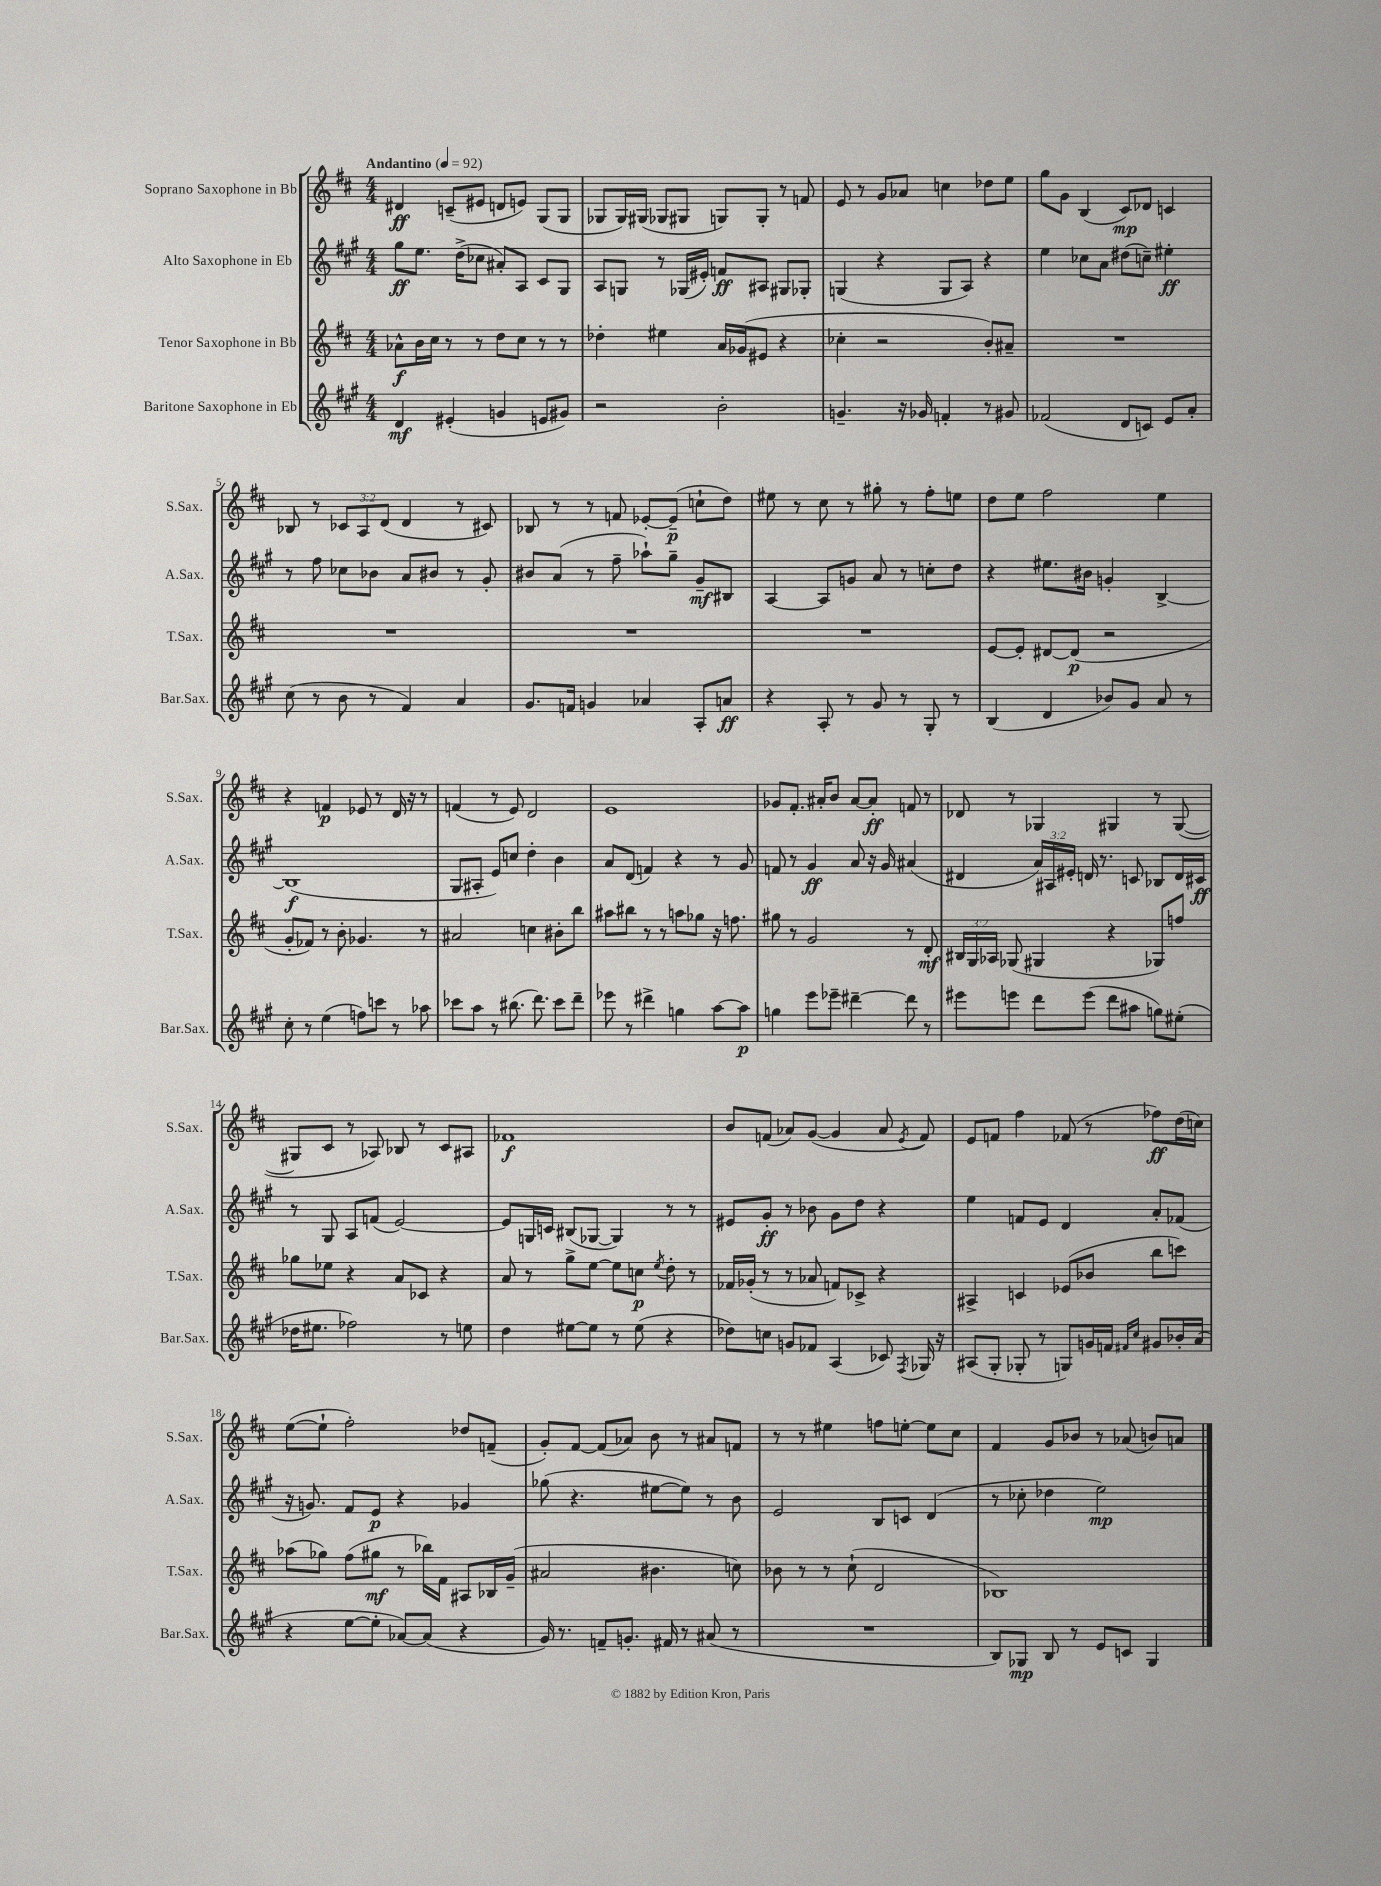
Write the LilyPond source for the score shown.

<<
\new StaffGroup <<
\new Staff = "s0" \with { instrumentName = "Soprano Saxophone in Bb" shortInstrumentName = "S.Sax." } {
    \clef treble \key d \major \numericTimeSignature \time 4/4 \override Staff.TupletNumber.text = #tuplet-number::calc-fraction-text \tempo "Andantino" 4 = 92
    \autoBeamOff dis'4\ff c'8[--( eis'8] d'8[ e'8]) g8[( g8] |
    ges8[ ges16) gis16]( ges8[ gis8] g8[) g8]-. r8 f'8 |
    e'8 r8 g'8[ aes'8] c''4 des''8[ e''8] |
    g''8[ g'8] b4( cis'8[\mp) des'8] c'4 |
    bes8 r8 \tuplet 3/2 { ces'8[ a8 d'8]( } d'4 r8 cis'8) |
    bes8 r8 r8 f'8 ees'8[~-. ees'8]--\p( c''8[-! d''8]) |
    eis''8 r8 cis''8 r8 gis''8-. r8 fis''8[-. e''8] |
    d''8[ e''8] fis''2 e''4 |
    r4 f'4\p ees'8 r8 d'16 r16 r8 |
    f'4( r8 e'8) d'2 |
    e'1 |
    ges'8[ fis'8.]-. ais'16[-. b'8] ais'8[~ ais'8]-.\ff f'8 r8 |
    des'8 r8 ges4 gis4 r8 gis8~( |
    gis8[ cis'8] r8 aes8) bes8 r8 cis'8[ ais8] |
    fes'1\f |
    b'8[ f'8]( aes'8[) g'8]~( g'4 aes'8 \acciaccatura { e'8 } f'8) |
    e'8[ f'8] fis''4 fes'8( r8 fes''8[\ff) d''16( c''16]) |
    e''8[~( e''8]-! fis''2-.) des''8[ f'8]--( |
    g'8[-.) fis'8]~ fis'8[( aes'8]) b'8 r8 ais'8[ f'8] |
    r8 r8 eis''4 f''8[ e''8]~-. e''8[ cis''8] |
    fis'4 g'8[ bes'8] r8 aes'8( b'8[) a'8] \bar "|." |
}
\new Staff = "s1" \with { instrumentName = "Alto Saxophone in Eb" shortInstrumentName = "A.Sax." } {
    \clef treble \key a \major \numericTimeSignature \time 4/4 \override Staff.TupletNumber.text = #tuplet-number::calc-fraction-text
    \autoBeamOff gis''8[\ff e''8.] d''16[->( ces''8] ais'8[-.) a8] cis'8[ gis8] |
    a8[ g8] r8 ges16[( eis'16]-.) f'8[\ff ais8] gis8[ ges8]-. |
    g4( r4 g8[ a8]) r4 |
    e''4 ces''8[ a'8] dis''8[( c''8]--) eis''4-.\ff |
    r8 fis''8 ces''8[ bes'8] a'8[ bis'8] r8 gis'8-. |
    bis'8[ a'8]( r8 fis''8-- aes''8[-!) gis''8]-- gis'8[--\mf bis8] |
    a4~ a8[ g'8] a'8 r8 c''8[-. d''8] |
    r4 eis''8.[ bis'16] g'4-. b4~-> |
    b1\f( |
    gis8[ ais8]-. e'8[) c''8] d''4-. b'4 |
    a'8[ d'8]( f'4) r4 r8 gis'8 |
    f'8 r8 gis'4\ff a'8 r16 gis'16 ais'4( |
    dis'4 \tuplet 3/2 { a'16[) ais16 eis'16]-. } d'16 r8. c'8 bes8[ d'16 cis'16]\ff |
    r8 gis8 a8[ f'8]( e'2~) |
    e'8[ g16 c'16] bis8[( ges8]~ ges4) r8 r8 |
    eis'8[ gis'8]-.\ff r8 bes'8 gis'8[ d''8] r4 |
    e''4 f'8[ e'8] d'4 a'8[-. fes'8]( |
    r16 g'8.) fis'8[ e'8]\p r4 ges'4 |
    ges''8( r4. eis''8[~ eis''8]) r8 b'8 |
    e'2 b8[ c'8] d'4( |
    r8 ces''8-. des''4 e''2\mp) \bar "|." |
}
\new Staff = "s2" \with { instrumentName = "Tenor Saxophone in Bb" shortInstrumentName = "T.Sax." } {
    \clef treble \key d \major \numericTimeSignature \time 4/4 \override Staff.TupletNumber.text = #tuplet-number::calc-fraction-text
    \autoBeamOff aes'8[-^\f b'16 cis''16] r8 r8 d''8[ cis''8] r8 r8 |
    des''4-. eis''4 a'16[ ges'16( eis'8] r4 |
    ces''4-. r2 b'8[-.) ais'8]-- |
    R1 |
    R1 |
    R1 |
    R1 |
    e'8[~ e'8]-. dis'8[~ dis'8]\p( r2 |
    g'8[-. fes'8]) r8 b'8-. ges'4. r8 |
    ais'2 c''4 bis'8[-. b''8] |
    ais''8[ bis''8] r8 r8 a''8[ ges''8] r16 f''8. |
    gis''8 r8 g'2 r8 d'8-.\mf |
    \tuplet 3/2 { bis16[ g16 aes16] } ges8( gis4 r4 ges8[) f''8] |
    ges''8[ ees''8] r4 a'8[ ces'8] r4 |
    a'8 r8 g''8[-> e''8]~ e''8[ c''8]\p \acciaccatura { e''8 } d''8-. r8 |
    fes'16[ ges'16]-.( r8 r8 aes'8 f'8[) ces'8]-> r4 |
    ais4-> c'4 ees'8[( bes'8] b''8[ c'''8]) |
    aes''8[( ges''8]) fis''8[( gis''8]\mf r8 bes''16[) fis'16] ais8[ bes16 g'16]--( |
    ais'2 bis'4. c''8) |
    bes'8 r8 r8 cis''8-!( d'2 |
    bes1) \bar "|." |
}
\new Staff = "s3" \with { instrumentName = "Baritone Saxophone in Eb" shortInstrumentName = "Bar.Sax." } {
    \clef treble \key a \major \numericTimeSignature \time 4/4
    \autoBeamOff d'4\mf eis'4-.( g'4 e'8[ gis'8]) |
    r2 b'2-. |
    g'4.-- r16 ges'16 f'4-. r8 gis'8 |
    fes'2( d'8[ c'8]) e'8[ a'8]-. |
    cis''8( r8 b'8 r8 fis'4) a'4 |
    gis'8.[ f'16] g'4 aes'4 a8[-. a'8]\ff |
    r4 a8-. r8 gis'8 r8 gis8-. r8 |
    b4( d'4 bes'8[) gis'8] a'8 r8 |
    cis''8-. r8 e''4( f''8[) c'''8] r8 aes''8 |
    ces'''8[ a''8] r8 bis''8.( d'''8.) ces'''8[ d'''8]-- |
    ees'''8 r8 dis'''4-> g''4 a''8[~ a''8]\p |
    g''4 e'''8[ ees'''8]-- dis'''4~-- dis'''8 r8 |
    eis'''8[ e'''8] d'''8[ e'''8]( d'''8[ ais''8] g''8[) eis''8]-.( |
    des''16[ eis''8.] fes''2) r8 e''8 |
    d''4 eis''8[~ eis''8] r8 eis''8( r4 |
    des''8[) c''8] g'8[ fes'8] a4( ces'8) \acciaccatura { fis8 } ges16 r16 |
    ais8[( gis8]-. ges8-. r8 g8[) g'16 f'16] \grace { fis'16[ cis''16] } gis'8[ bes'16-. a'16]( |
    r4 e''8[~ e''8]-. aes'8[~) aes'8]( r4 |
    gis'16) r8. f'8[-- g'8.]-. fis'16 r8 ais'8( r8 |
    R1 |
    b8[) ges8]\mp b8 r8 e'8[ c'8] ges4 \bar "|." |
}
>>
>>
